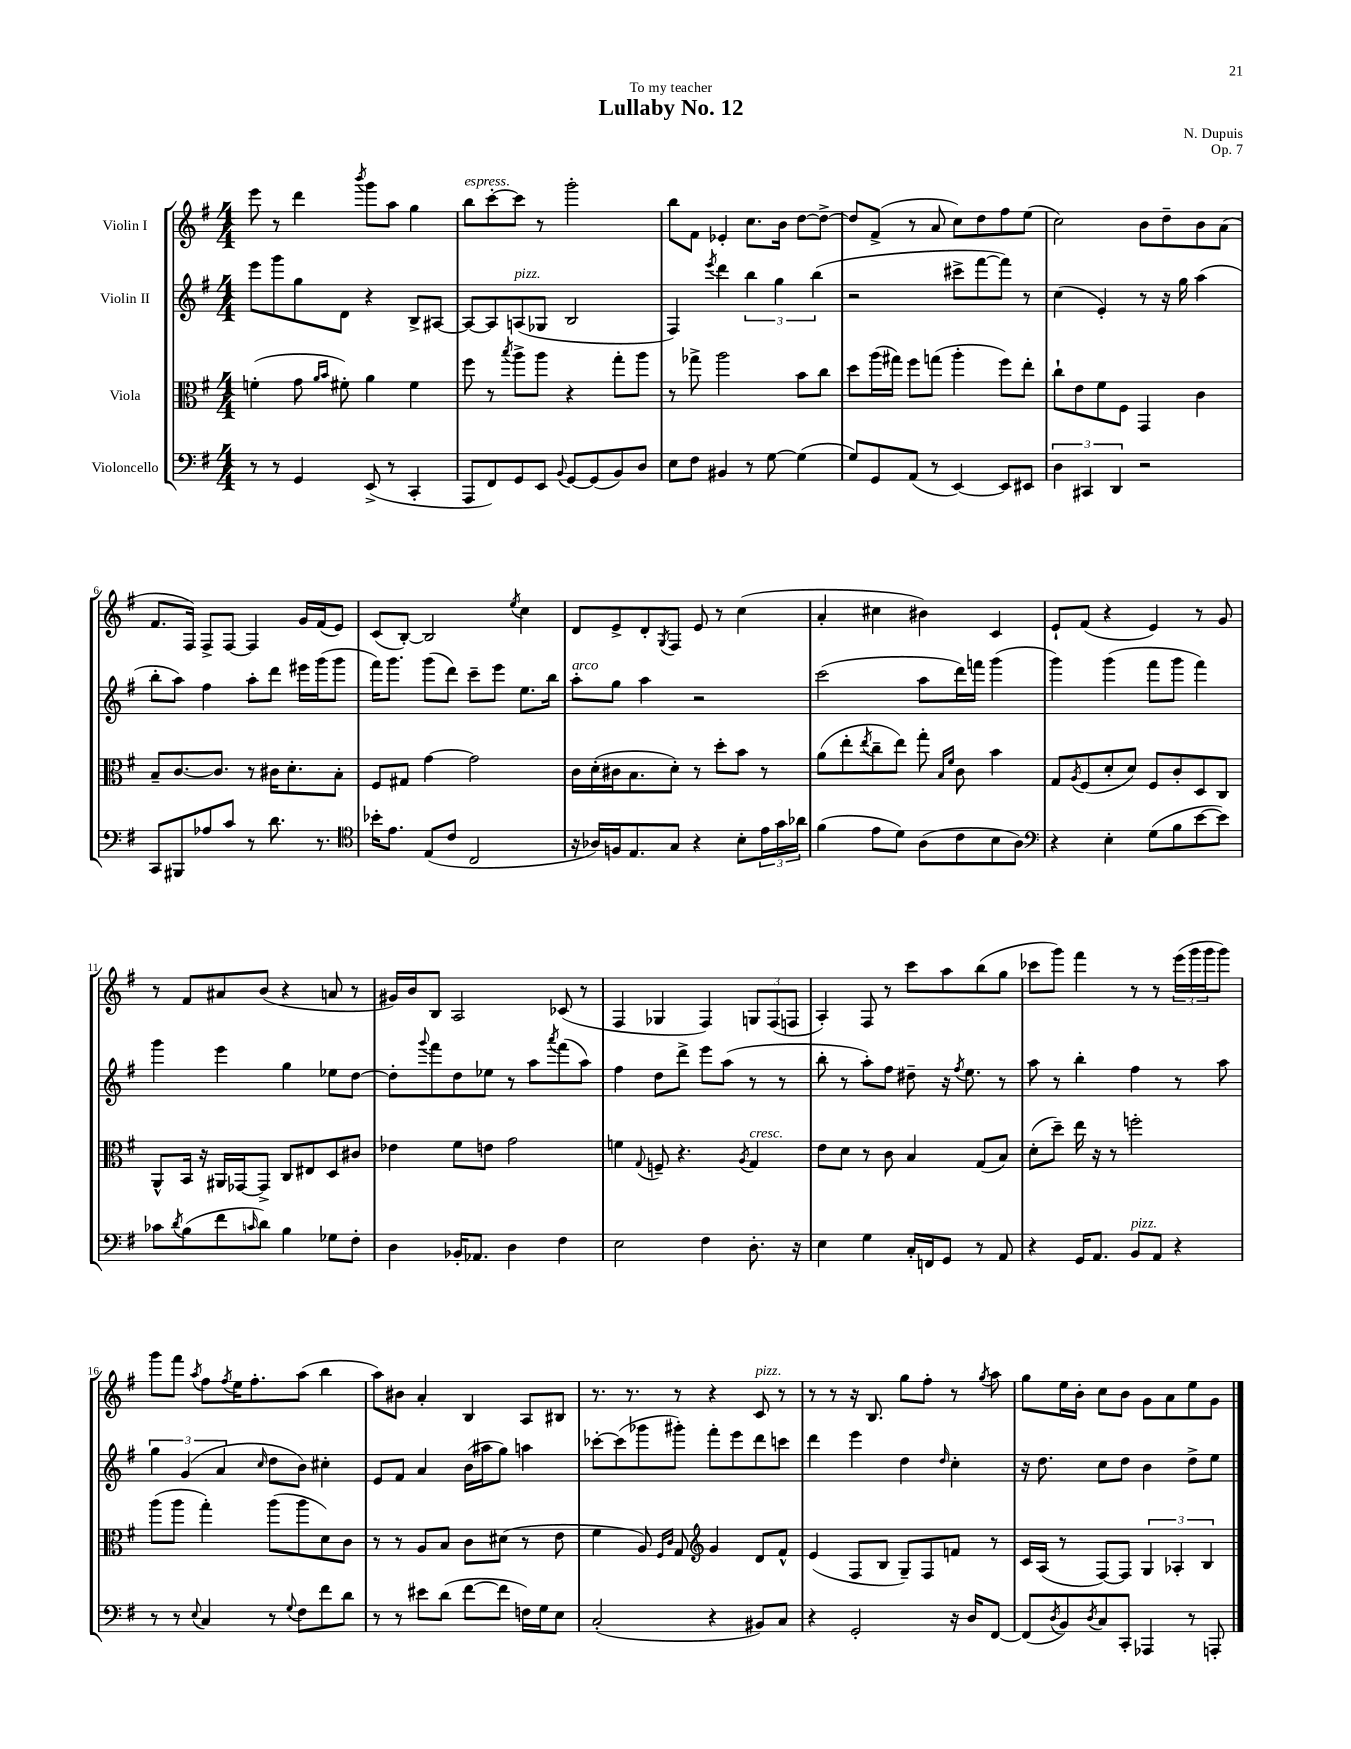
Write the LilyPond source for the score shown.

\header { title = "Lullaby No. 12" composer = "N. Dupuis" dedication = "To my teacher" opus = "Op. 7" }
<<
\new StaffGroup <<
\new Staff = "s0" \with { instrumentName = "Violin I" } {
    \clef treble \key g \major \numericTimeSignature \time 4/4
    e'''8 r8 d'''4 \acciaccatura { b'''8 } g'''8 a''8 g''4 |
    b''8^\markup { \italic "espress." } c'''8~-. c'''8 r8 g'''2-. |
    b''8 fis'8 ees'4-. c''8. b'16 d''8~ d''8~-> |
    d''8 fis'8->( r8 a'8 c''8) d''8 fis''8 e''8( |
    c''2) b'8 d''8-- b'8 a'8( |
    fis'8. fis16) fis8-> fis8~ fis4 g'16 fis'16( e'8) |
    c'8( b8~-.) b2 \acciaccatura { e''8 } c''4 |
    d'8 e'8-> d'8-. \acciaccatura { g8 } fis8 e'8 r8 c''4( |
    a'4-. cis''4 bis'4) c'4 |
    e'8-! fis'8( r4 e'4) r8 g'8 |
    r8 fis'8 ais'8 b'8( r4 a'8 r8 |
    gis'16) b'16 b8 a2 ces'8( r8 |
    fis4 ges4 fis4) \tuplet 3/2 { g8 fis8( f8 } |
    a4-.) fis8 r8 c'''8 a''8 b''8( g''8 |
    ces'''8 g'''8) fis'''4 r8 r8 \tuplet 3/2 { e'''16( g'''16 g'''16 } g'''8) |
    g'''8 fis'''8 \acciaccatura { a''8 } fis''8 \acciaccatura { fis''8 } e''16 fis''8.-. a''8( b''4 |
    a''8) bis'8 a'4-. b4 a8 bis8 |
    r8. r8. r8 r4 c'8^\markup { \italic "pizz." } r8 |
    r8 r8 r16 b8. g''8 fis''8-. r8 \acciaccatura { g''8 } a''8 |
    g''8 e''16 b'16-. c''8 b'8 g'8 a'8 e''8 g'8 \bar "|." |
}
\new Staff = "s1" \with { instrumentName = "Violin II" } {
    \clef treble \key g \major \numericTimeSignature \time 4/4
    e'''8 g'''8 g''8 d'8 r4 b8-> ais8~ |
    ais8~ ais8 a8^\markup { \italic "pizz." }( ges8 b2 |
    fis4) \acciaccatura { e'''8 } d'''4 \tuplet 3/2 { b''4 g''4 b''4( } |
    r2 cis'''8-> fis'''8~ fis'''8) r8 |
    c''4( e'4-.) r8 r16 g''16 a''4( |
    b''8-. a''8) fis''4 a''8-. d'''8 eis'''16 g'''16( g'''8 |
    fis'''16) g'''8. g'''8( d'''8) c'''8-- e'''8 e''8. b''16 |
    a''8-.^\markup { \italic "arco" } g''8 a''4 r2 |
    c'''2( a''8 d'''16) f'''16 g'''4( |
    g'''4) g'''4( fis'''8 g'''8 fis'''4) |
    g'''4 e'''4 g''4 ees''8 d''8~ |
    d''8-. \appoggiatura { g'''8 } fis'''8 d''8 ees''8 r8 a''8 \acciaccatura { a'''8 } fis'''8( a''8) |
    fis''4 d''8 d'''8-> e'''8 a''8( r8 r8 |
    b''8-. r8 a''8-.) fis''8 dis''8-- r16 \acciaccatura { fis''8 } e''8. r8 |
    a''8 r8 b''4-. fis''4 r8 a''8 |
    \tuplet 3/2 { g''4 g'4( a'4 } \grace { c''16 } d''8 b'8) cis''4-. |
    e'8 fis'8 a'4 b'16( ais''16 g''8) a''4 |
    ces'''8~-. ces'''8( ges'''8 gis'''8-.) fis'''8-. e'''8 d'''8 c'''8 |
    d'''4 e'''4 d''4 \grace { d''16 } c''4-. |
    r16 d''8. c''8 d''8 b'4 d''8-> e''8 \bar "|." |
}
\new Staff = "s2" \with { instrumentName = "Viola" } {
    \clef alto \key g \major \numericTimeSignature \time 4/4
    f'4-.( g'8 \grace { a'16 b'16 } fis'8-.) a'4 fis'4 |
    fis''8 r8 \acciaccatura { b''8 } a''8-> a''8 r4 g''8-. a''8 |
    r8 ges''8-> a''2 b'8 c''8 |
    d''8 a''16( gis''16) fis''8 g''8( a''4-. fis''8) e''8-. |
    c''8-! e'8 fis'8 fis8 g,4 c'4 |
    b8-- c'8.~ c'8. r8 cis'16 d'8.-. b8-. |
    fis8 gis8 g'4~ g'2 |
    c'16 d'16-.( cis'16 b8. d'8-.) r8 d''8-. b'8 r8 |
    a'8( e''8-. \acciaccatura { e''8 } c''8-- e''8) g''8-. \grace { b16 fis'16 } c'8 b'4 |
    g8 \acciaccatura { a8 } fis8( d'8-. d'8) fis8 c'8-. d8 c8 |
    a,8-^ b,16 r16 ais,16 ges,16~ ges,8-> c8 eis8 d8 cis'8 |
    ees'4 fis'8 e'8 g'2 |
    f'4 \appoggiatura { g8 } f8-- r4. \acciaccatura { a8 } g4^\markup { \italic "cresc." } |
    e'8 d'8 r8 c'8 b4 g8( b8) |
    d'8-.( d''8--) e''16 r16 r8 f''2-. |
    a''8( a''8 g''4-.) a''8( a''8 d'8) c'8 |
    r8 r8 a8 b8 c'8 dis'8( r8 e'8 |
    fis'4 a8) \grace { fis16 c'16 } g8 \clef treble g'4 d'8 fis'8-^ |
    e'4( fis8 b8 g8--) fis8 f'8 r8 |
    c'16 a16( r8 fis8~) fis8 \tuplet 3/2 { g4 aes4-. b4 } \bar "|." |
}
\new Staff = "s3" \with { instrumentName = "Violoncello" } {
    \clef bass \key g \major \numericTimeSignature \time 4/4
    r8 r8 g,4 e,8->( r8 c,4-. |
    a,,8 fis,8) g,8 e,8 \appoggiatura { b,8 } g,8~ g,8( b,8) d8 |
    e8 fis8 bis,4 r8 g8~ g4( |
    g8) g,8 a,8( r8 e,4~) e,8 eis,8 |
    \tuplet 3/2 { d4 cis,4 d,4 } r2 |
    c,8 bis,,8 aes8 c'8 r8 d'8. r8. |
    \clef tenor bes'16-. e'8. e8( c'8 c2 |
    r16 aes16) f16 e8. g8 r4 b8-. \tuplet 3/2 { e'16 g'16 aes'16 } |
    fis'4( e'8 d'8) a8( c'8 b8 a8) |
    \clef bass r4 e4-. g8( b8 e'8~ e'8) |
    ces'8 \acciaccatura { d'8 } b8( fis'8 \grace { c'16 } d'8) b4 ges8 fis8-. |
    d4 bes,16-. aes,8. d4 fis4 |
    e2 fis4 d8.-. r16 |
    e4 g4 c16-. f,16 g,8 r8 a,8 |
    r4 g,16 a,8. b,8^\markup { \italic "pizz." } a,8 r4 |
    r8 r8 \appoggiatura { e8 } c4 r8 \appoggiatura { g8 } fis8 fis'8 d'8 |
    r8 r8 eis'8 d'8( fis'8~ fis'8 f16) g16 e8 |
    c2-.( r4 bis,8) c8 |
    r4 g,2-. r16 d16 fis,8~ |
    fis,8( \acciaccatura { d8 } b,8) \acciaccatura { d8 } c8 c,8-. aes,,4 r8 a,,8-. \bar "|." |
}
>>
>>
